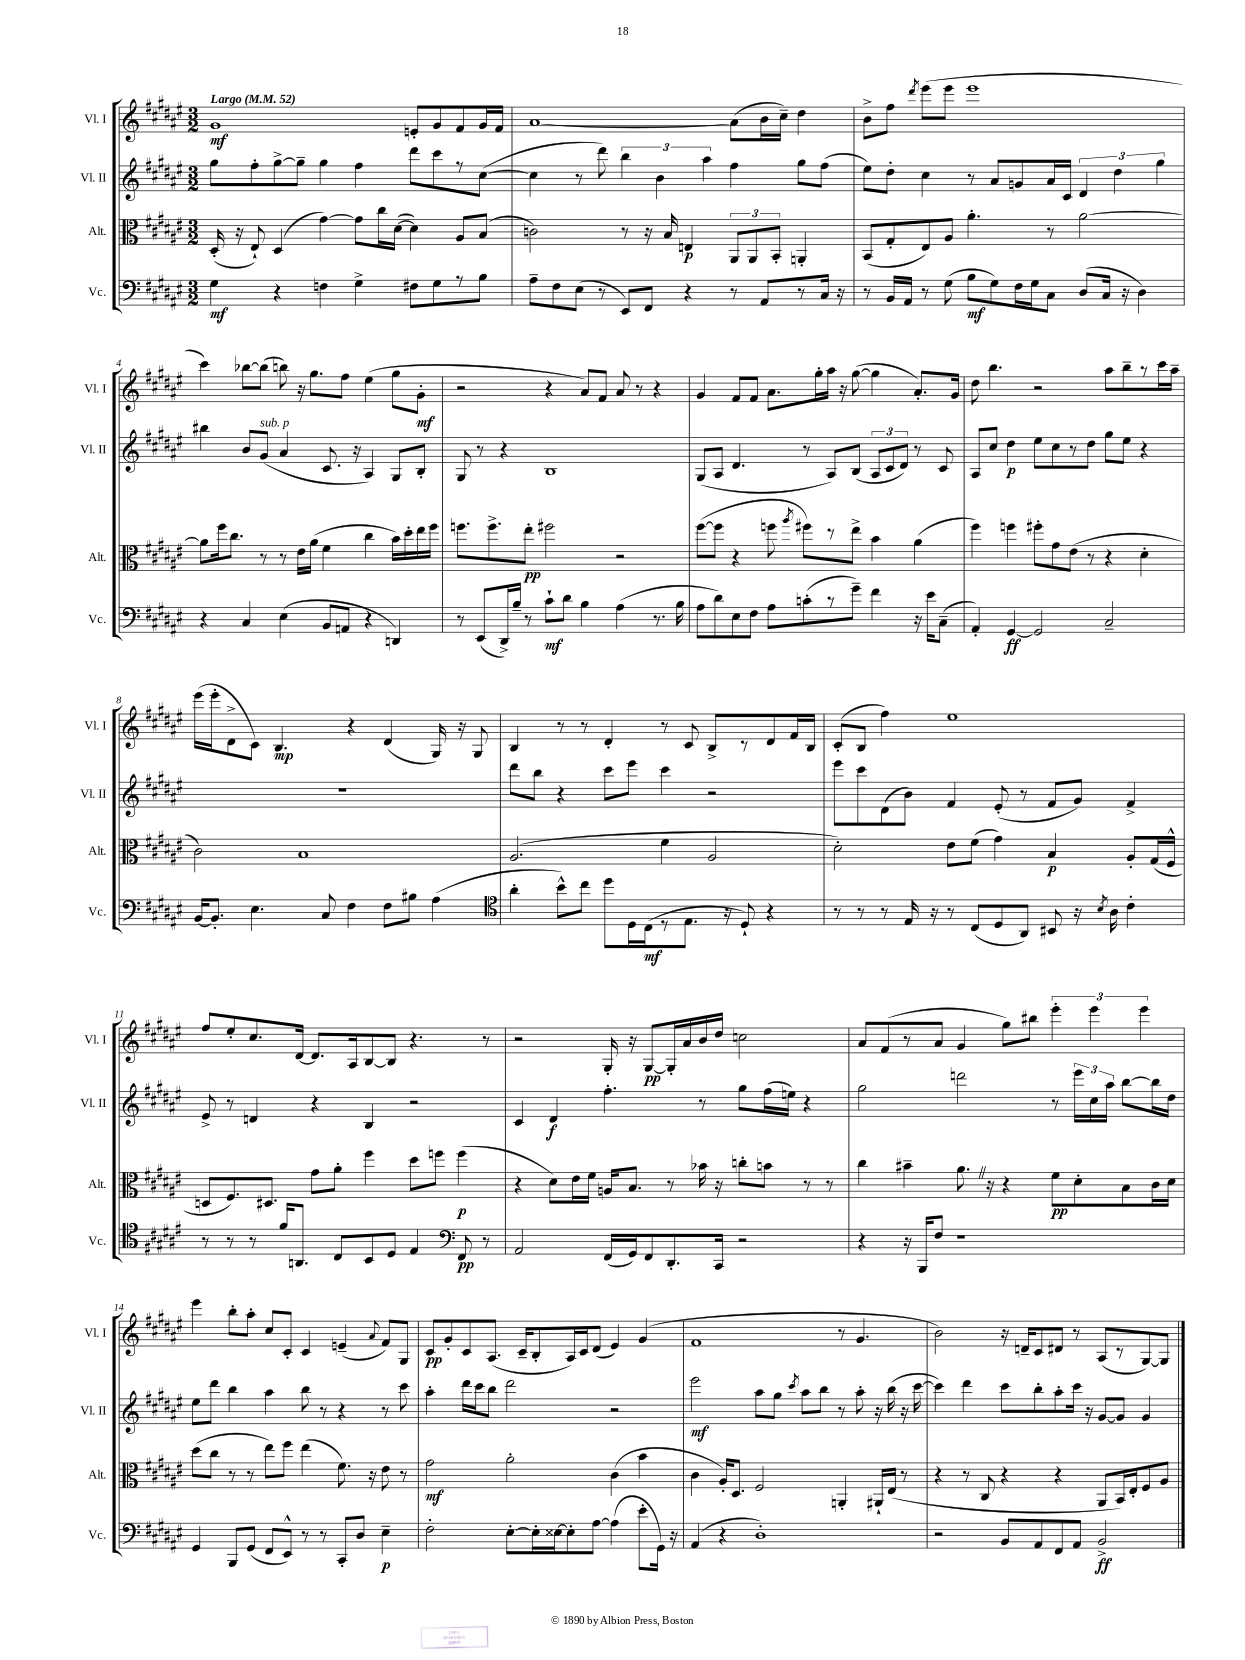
<<
\new StaffGroup <<
\new Staff = "s0" \with { instrumentName = "Vl. I" shortInstrumentName = "Vl. I" } {
    \clef treble \key fis \major \numericTimeSignature \time 3/2 \tempo "Largo" 4 = 52
    \autoBeamOff gis'1\mf e'8[-. gis'8 fis'8 gis'16 fis'16] |
    ais'1~ ais'8[( b'16 cis''16]--) dis''4 |
    b'8[-> fis''8] \acciaccatura { dis'''8 } eis'''8[( eis'''8] eis'''1 |
    cis'''4) bes''8[~ bes''8]( b''8) r16 gis''8.[ fis''8] eis''4( gis''8[ gis'8]-.\mf |
    r2 r4 ais'8[) fis'8] ais'8 r8 r4 |
    gis'4 fis'8[ fis'8] ais'8.[ gis''16-. ais''16] r16 gis''8~( gis''4 ais'8.[-.) gis'16] |
    dis''8 b''4. r2 ais''8[ b''8-- r8 cis'''16 ais''16]-- |
    eis'''16[( eis'''16-. dis'8-> cis'8]) b4.\mp r4 dis'4( gis16) r16 gis8 |
    b4 r8 r8 dis'4-. r8 cis'8 b8[-> r8 dis'8 fis'16 b16] |
    cis'8[-.( b8] fis''4) eis''1 |
    fis''8[ eis''8-. cis''8. dis'16]~ dis'8.[ ais16 b8~ b8] r4. r8 |
    r2 gis16-. r16 gis8[~\pp gis16-. ais'16 b'16 dis''16] c''2 |
    ais'8[ fis'8( r8 ais'8] gis'4 gis''8[) bis''8] \tuplet 3/2 { eis'''4-. eis'''4 eis'''4 } |
    eis'''4 b''8[-. ais''8]-. cis''8[ cis'8]-. cis'4 e'4--( \appoggiatura { ais'8 } fis'8[) gis8] |
    cis'8[\pp gis'8-. cis'8 ais8.]( cis'16[-- b8-. ais16) cis'16 dis'8]( eis'4) gis'4( |
    fis'1 r8 gis'4. |
    b'2) r16 d'16[-- cis'8 dis'8] r8 ais8[( r8 gis8~) gis8] \bar "|." |
}
\new Staff = "s1" \with { instrumentName = "Vl. II" shortInstrumentName = "Vl. II" } {
    \clef treble \key fis \major \numericTimeSignature \time 3/2
    \autoBeamOff gis''8[ fis''8-. gis''8~-> gis''8]-- gis''4 fis''4 dis'''8[ cis'''8 r8 cis''8]~( |
    cis''4 r8 dis'''8) \tuplet 3/2 { b''4 b'4 ais''4 } fis''4 gis''8[ fis''8]( |
    eis''8[) dis''8]-. cis''4 r8 ais'8[ g'8 ais'16 cis'16] \tuplet 3/2 { dis'4 dis''4 gis''4 } |
    bis''4 b'8[ gis'8]^\markup { \italic "sub. p" }( ais'4 cis'8. r16 ais4) gis8[ b8]-. |
    gis8 r8 r4 b1 |
    gis8[( ais8] dis'4. r8 ais8[) b8]( \tuplet 3/2 { ais8[ cis'8 dis'8]) } r8 cis'8 |
    ais8[ cis''8] dis''4\p eis''8[ cis''8 r8 dis''8] gis''8[ eis''8] r4 |
    R1. |
    dis'''8[ b''8] r4 cis'''8[ eis'''8] cis'''4 r2 |
    eis'''8[ cis'''8 dis'8( b'8]) fis'4 eis'8-.( r8 fis'8[ gis'8]) fis'4-> |
    eis'8-> r8 d'4 r4 b4 r2 |
    cis'4 dis'4\f fis''4.-. r8 gis''8[ fis''16( e''16]) r4 |
    gis''2 d'''2 r8 \tuplet 3/2 { eis'''16[ cis''16 ais''16] } b''8[~ b''16 dis''16] |
    eis''8[ dis'''8] b''4 ais''4 b''8 r8 r4 r8 cis'''8 |
    ais''4-. dis'''16[ cis'''16 b''8] dis'''2 r2 |
    eis'''2\mf ais''8[ gis''8] \acciaccatura { cis'''8 } ais''8[ b''8] r8 ais''8-. r16 b''16( r16 cis'''16~ |
    cis'''4) dis'''4 cis'''8[ b''8-. ais''8-. cis'''16] r16 gis'8[~ gis'8] gis'4 \bar "|." |
}
\new Staff = "s2" \with { instrumentName = "Alt." shortInstrumentName = "Alt." } {
    \clef alto \key fis \major \numericTimeSignature \time 3/2
    \autoBeamOff dis16-.( r16 eis8-!) dis4( gis'4~) gis'8[ cis''16 dis'16]~( dis'4) ais8[ b8]( |
    c'2) r8 r16 b16 e4\p \tuplet 3/2 { ais,8[ ais,8 b,8]-. } a,4-. |
    b,8[( gis8-. eis8) ais8] ais'4.-. r8 ais'2~ |
    ais'8[ fis''16 cis''8.] r8 r8 eis'16[ ais'16]( fis'4 cis''4 b'16[) dis''16-. eis''16 fis''16] |
    f''8.[ f''8.-> eis''8]-.\pp fis''2 r2 |
    fis''8[~( fis''8] r4 f''8 \acciaccatura { ais''8 } fis''8[) r8 eis''8]-> b'4 ais'4( |
    fis''4) f''4 fis''8[-. gis'8 eis'8]( r8 r4 dis'4-. |
    cis'2) b1 |
    ais2.( fis'4 ais2 |
    dis'2-.) eis'8[ fis'8]( gis'4) b4\p ais8[-. gis16( fis16]-^ |
    d8[ fis8.) dis8.] gis'8[ ais'8]-. fis''4 dis''8[ f''8] f''4\p( |
    r4 dis'8[) eis'16 fis'16] a16[ b8.] r8 bes'16 r16 c''8[-. b'8] r8 r8 |
    cis''4 bis'4-- ais'8. \once \override BreathingSign.text = \markup { \musicglyph "scripts.caesura.straight" } \breathe r16 r4 fis'8[\pp dis'8-. b8 cis'16 dis'16] |
    dis''8[( cis''8] r8 r8 eis''8[) fis''8] eis''4( fis'8.) r16 eis'8 r8 |
    gis'2\mf ais'2-. cis'4( b'4 |
    cis'4 ais16[-.) dis8.] fis2 a,4-. ais,16[-! eis16]( r8 |
    r4 r8 cis8 r4 r4 ais,8[ b,16) eis16-. fis8 ais8] \bar "|." |
}
\new Staff = "s3" \with { instrumentName = "Vc." shortInstrumentName = "Vc." } {
    \clef bass \key fis \major \numericTimeSignature \time 3/2
    \autoBeamOff gis4\mf r4 f4 gis4-> fis8[ gis8 r8 b8] |
    ais8[-- fis8 eis8]( r8 eis,8[) fis,8] r4 r8 ais,8[ r8 cis16] r16 |
    r8 b,16[ ais,16] r8 gis8( b8[\mf gis8) fis16 gis16 cis8] dis8[( cis16] r16 dis4) |
    r4 cis4 eis4( b,8[ a,8] r4 d,4) |
    r8 eis,8[( dis,16->) b16]-- r8 cis'8[-!\mf dis'8] b4 ais4( r8. b16 |
    ais8[ dis'8) eis8 fis8] ais8[ c'8-.( r8 gis'8]--) fis'4 r16 eis'16[ cis8]--( |
    ais,4-.) gis,4~\ff gis,2 cis2-- |
    b,16[~ b,8.]-. eis4. cis8 fis4 fis8[ bis8] ais4( |
    \clef tenor ais'4-. b'8[-^) cis''8] dis''8[ dis16 cis16\mf( r8 eis8.] r16 dis8-!) r4 |
    r8 r8 r8 eis16 r16 r8 cis8[( dis8 ais,8]) bis,8 r16 \acciaccatura { b8 } ais16 cis'4-. |
    r8 r8 r8 fis'16[ a,8.] cis8[ b,8 dis8] eis4 \clef bass fis,8\pp r8 |
    ais,2 fis,16[( gis,16) fis,8 dis,8.-. cis,16] r2 |
    r4 r16 b,,16[ fis8] r1 |
    gis,4 b,,8[ gis,8]( fis,8[ eis,8]-^) r8 r8 cis,8[-. dis8] eis4--\p |
    fis2-. eis8[~-. eis16-. eisis16~ eisis8-. ais8]~ ais4( eis'8[-. gis,16]) r16 |
    ais,4( r4 dis1-.) |
    r2 b,8[ ais,8 fis,8 ais,8] b,2->\ff \bar "|." |
}
>>
>>
